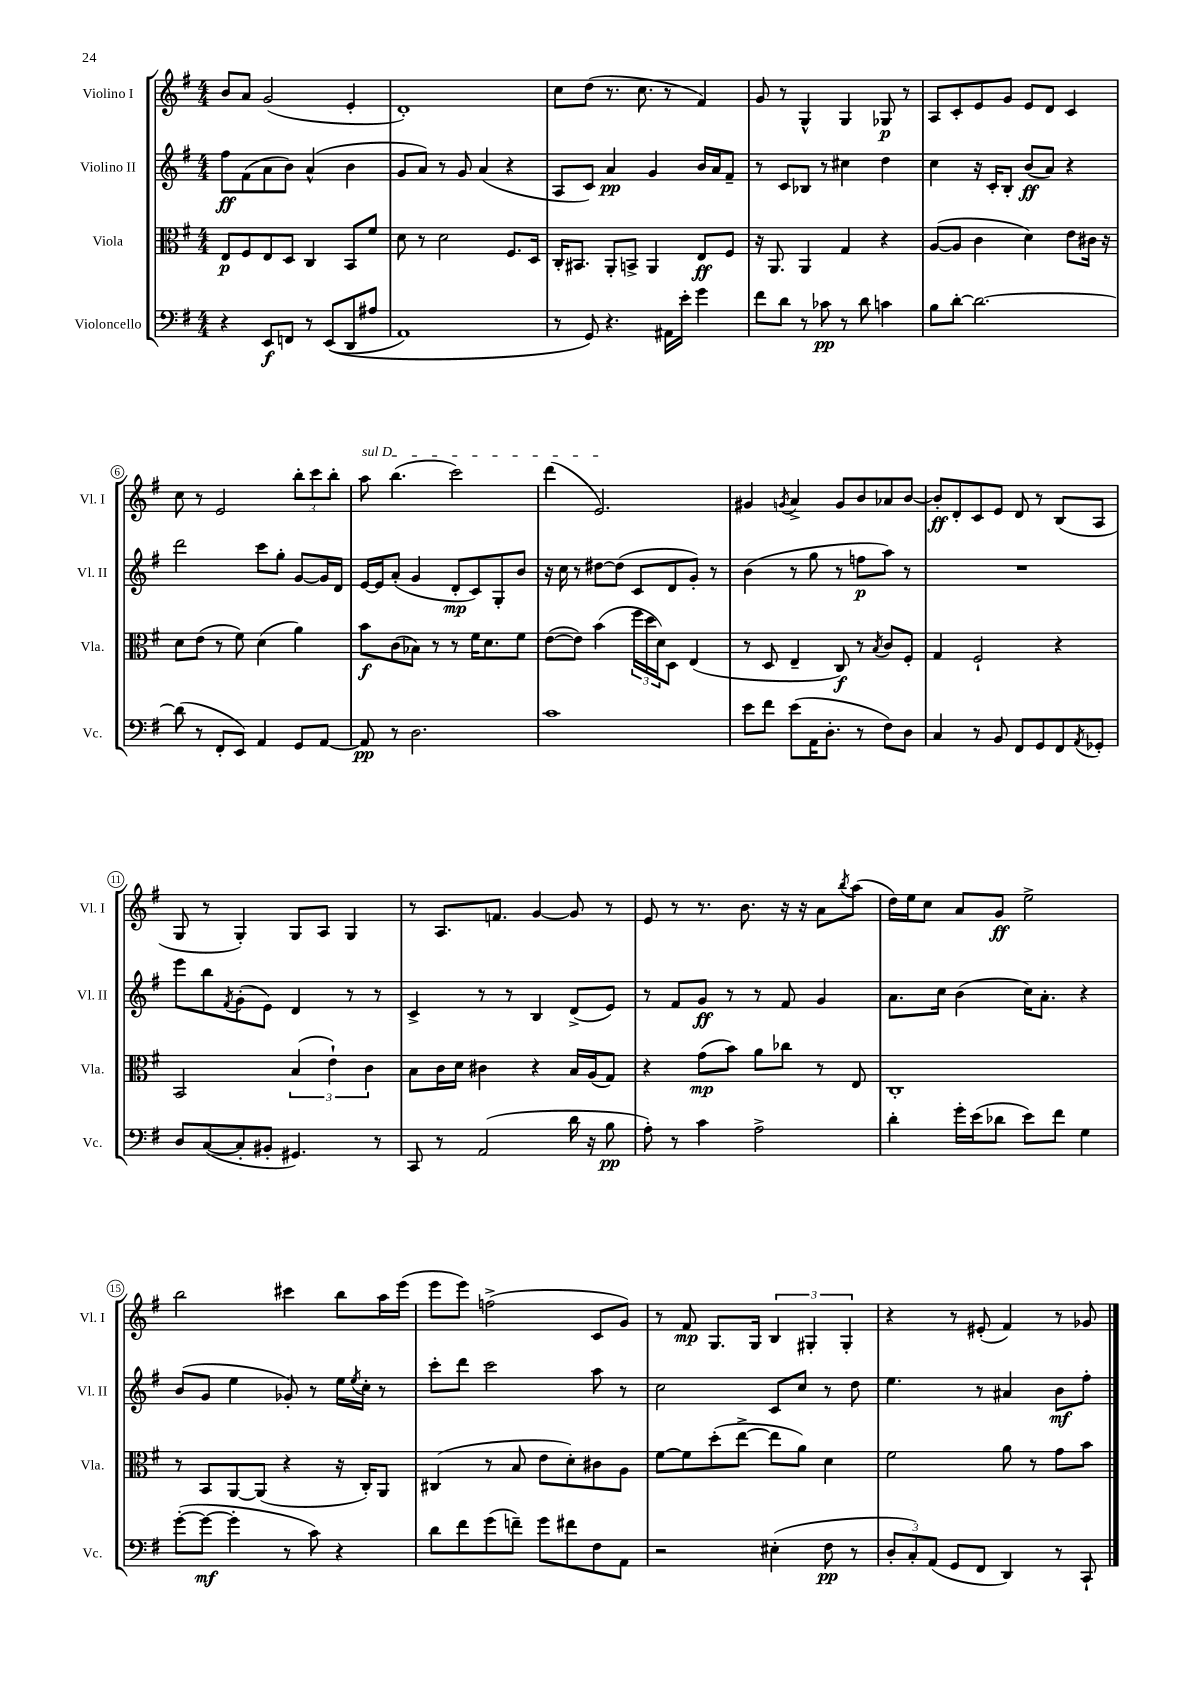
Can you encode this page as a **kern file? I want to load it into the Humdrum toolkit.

**kern	**dynam	**kern	**dynam	**kern	**dynam	**kern	**dynam
*part4	*part4	*part3	*part3	*part2	*part2	*part1	*part1
*staff4	*staff4	*staff3	*staff3	*staff2	*staff2	*staff1	*staff1
*I"Violoncello	*	*I"Viola	*	*I"Violino II	*	*I"Violino I	*
*I'Vc.	*	*I'Vla.	*	*I'Vl. II	*	*I'Vl. I	*
*clefF4	*	*clefC3	*	*clefG2	*	*clefG2	*
*k[f#]	*	*k[f#]	*	*k[f#]	*	*k[f#]	*
*M4/4	*	*M4/4	*	*M4/4	*	*M4/4	*
=1	=1	=1	=1	=1	=1	=1	=1
4r	.	8E/L	p	8ff#\L	ff	8b/L	.
.	.	8F#/	.	(8f#\	.	8a/J	.
8EE/L	f	8E/	.	8a\	.	(2g/	.
8FFn/J	.	8D/J	.	8b\J)	.	.	.
8r	.	4C/	.	(4a^^/	.	.	.
((8EE/L	.	.	.	.	.	.	.
8DD/	.	8BB/L	.	4b\	.	4e'/	.
8A#X/J	.	8f#/J	.	.	.	.	.
=2	=2	=2	=2	=2	=2	=2	=2
1AA)	.	8d\	.	8g/L	.	1d')	.
.	.	8r	.	8a/J)	.	.	.
.	.	2d\	.	8r	.	.	.
.	.	.	.	8g/	.	.	.
.	.	.	.	(4a/	.	.	.
.	.	8.F#/L	.	4r	.	.	.
.	.	16D/Jk	.	.	.	.	.
=3	=3	=3	=3	=3	=3	=3	=3
8r	.	16C'/KL	.	8A/L	.	8cc\L	.
.	.	8.BB#X/J	.	.	.	.	.
8GG/)	.	.	.	8c/J)	.	(8dd\J	.
4.r	.	8AA'/L	.	4a/	pp	8.r	.
.	.	8BBn^/J	.	.	.	.	.
.	.	.	.	.	.	8.cc\	.
.	.	4AA/	.	4g/	.	.	.
16AA#X\LL	.	.	.	.	.	8r	.
16e'\JJ	.	.	.	.	.	.	.
4g\	.	8E/L	ff	16b/LL	.	4f#/)	.
.	.	.	.	16a/J	.	.	.
.	.	8F#/J	.	8f#~/J	.	.	.
=4	=4	=4	=4	=4	=4	=4	=4
8f#\L	.	16r	.	8r	.	8g/	.
.	.	8.AA/	.	.	.	.	.
8d\J	.	.	.	8c/L	.	8r	.
8r	.	4AA/	.	8B-X/J	.	4G^^/	.
8c-X\	pp	.	.	8r	.	.	.
8r	.	4G/	.	4cc#X\	.	4G/	.
8d\	.	.	.	.	.	.	.
4cn\	.	4r	.	4dd\	.	8G-X/	p
.	.	.	.	.	.	8r	.
=5	=5	=5	=5	=5	=5	=5	=5
8B\L	.	([8A/L	.	4cc\	.	8A/L	.
[8d'\J	.	8A/J]	.	.	.	8c'/	.
2.d\_	.	4c\	.	16r	.	8e/	.
.	.	.	.	16c'/KL	.	.	.
.	.	.	.	8B'/J	.	8g/J	.
.	.	4d\)	.	(8b/L	ff	8e/L	.
.	.	.	.	8a/J)	.	8d/J	.
.	.	8e\L	.	4r	.	4c/	.
.	.	16c#X\Jk	.	.	.	.	.
.	.	16r	.	.	.	.	.
!!LO:LB:g=z
=6	=6	=6	=6	=6	=6	=6	=6
(8d\]	.	8d\L	.	2ddd\	.	8cc\	.
8r	.	(8e\J	.	.	.	8r	.
8FF#'/L	.	8r	.	.	.	2e/	.
8EE/J)	.	8f#\)	.	.	.	.	.
4AA/	.	(4d\	.	8ccc\L	.	.	.
.	.	.	.	8gg'\J	.	.	.
8GG/L	.	4a\)	.	[8g/L	.	12bb'\L	.
.	.	.	.	.	.	12ccc\	.
[8AA/J	.	.	.	16g/L]	.	.	.
.	.	.	.	.	.	12bb'\J	.
.	.	.	.	16d/JJ	.	.	.
=7	=7	=7	=7	=7	=7	=7	=7
!	!	!	!	!	!	!LO:TX:a:i:t=sul D	!
8AA/]	pp	8b\L	f	[16e/LL	.	8aa\	.
.	.	.	.	16e/J]	.	.	.
8r	.	(8c\	.	(8a'/J	.	(4.bb\	.
2.D\	.	8B-X\J)	.	4g/	.	.	.
.	.	8r	.	.	.	.	.
.	.	8r	.	8d'/L	mp	2ccc\)	.
.	.	16f#\KL	.	8c/)	.	.	.
.	.	8.d\	.	.	.	.	.
.	.	.	.	8G'/	.	.	.
.	.	8f#\J	.	8b/J	.	.	.
=8	=8	=8	=8	=8	=8	=8	=8
1c	.	([8e\L	.	16r	.	(4ddd\	.
.	.	.	.	16cc\	.	.	.
.	.	8e\J])	.	8r	.	.	.
.	.	(4b\	.	[8dd#X\L	.	2.e/)	.
.	.	.	.	(8dd#\J]	.	.	.
.	.	24ff#\LL	.	8c/L	.	.	.
.	.	24dd\	.	.	.	.	.
.	.	24d\J)	.	.	.	.	.
.	.	8D\J	.	8d/	.	.	.
.	.	(4E/	.	8g'/J)	.	.	.
.	.	.	.	8r	.	.	.
=9	=9	=9	=9	=9	=9	=9	=9
8e\L	.	8r	.	(4b\	.	4g#X/	.
8f#\J	.	8D/	.	.	.	.	.
.	.	.	.	.	.	8qgn/	.
(8e\L	.	4E~/	.	8r	.	4a^/	.
16AA\K	.	.	.	8gg\	.	.	.
8.D'\J	.	.	.	.	.	.	.
.	.	8C/)	f	8r	.	8g/L	.
8r	.	8r	.	8ffn\L	p	8b/	.
.	.	8qB/	.	.	.	.	.
8F#\L)	.	8c/L	.	8aa\J)	.	8a-X/	.
8D\J	.	8F#'/J	.	8r	.	[8b/J	.
=10	=10	=10	=10	=10	=10	=10	=10
4C/	.	4G/	.	1r	.	8b'/L]	ff
.	.	.	.	.	.	8d'/	.
8r	.	2F#`/	.	.	.	8c/	.
8BB/	.	.	.	.	.	8e/J	.
8FF#/L	.	.	.	.	.	8d/	.
8GG/	.	.	.	.	.	8r	.
8FF#/	.	4r	.	.	.	(8B/L	.
8qAA/	.	.	.	.	.	.	.
8GG-X'/J	.	.	.	.	.	8A/J	.
!!LO:LB:g=z
=11	=11	=11	=11	=11	=11	=11	=11
8D/L	.	2BB/	.	8eee\L	.	8G/	.
([8C/	.	.	.	8bb\	.	8r	.
.	.	.	.	8qf#/	.	.	.
8C'/]	.	.	.	(8g'\	.	4G'/)	.
8BB#X'/J	.	.	.	8e\J)	.	.	.
4.GG#X/)	.	(6B/	.	4d/	.	8G/L	.
.	.	.	.	.	.	8A/J	.
.	.	6e`\)	.	.	.	.	.
.	.	.	.	8r	.	4G/	.
.	.	6c\	.	.	.	.	.
8r	.	.	.	8r	.	.	.
=12	=12	=12	=12	=12	=12	=12	=12
8CC/	.	8B\L	.	4c^/	.	8r	.
8r	.	16c\L	.	.	.	8.A/L	.
.	.	16d\JJ	.	.	.	.	.
(2AA/	.	4c#X\	.	8r	.	.	.
.	.	.	.	.	.	8.fn/J	.
.	.	.	.	8r	.	.	.
.	.	4r	.	4B/	.	[4g/	.
16d\	.	16B/LL	.	(8d^/L	.	8g/]	.
16r	.	(16A/J	.	.	.	.	.
8B\	pp	8G/J)	.	8e/J)	.	8r	.
=13	=13	=13	=13	=13	=13	=13	=13
8A'\)	.	4r	.	8r	.	8e/	.
8r	.	.	.	8f#/L	.	8r	.
4c\	.	(8g\L	mp	8g/J	ff	8.r	.
.	.	8b\J)	.	8r	.	.	.
.	.	.	.	.	.	8.b\	.
2A^\	.	8a\L	.	8r	.	.	.
.	.	8cc-X\J	.	8f#/	.	16r	.
.	.	.	.	.	.	16r	.
.	.	8r	.	4g/	.	8a\L	.
.	.	.	.	.	.	8qbb/	.
.	.	8E/	.	.	.	(8aa\J	.
=14	=14	=14	=14	=14	=14	=14	=14
4d'\	.	1C'	.	8.a\L	.	16dd\LL)	.
.	.	.	.	.	.	16ee\J	.
.	.	.	.	.	.	8cc\J	.
.	.	.	.	16cc\Jk	.	.	.
16g'\LL	.	.	.	(4b\	.	8a/L	.
(16e\J	.	.	.	.	.	.	.
8d-X\J	.	.	.	.	.	8g/J	ff
8e\L)	.	.	.	16cc\KL)	.	2ee^\	.
.	.	.	.	8.a'\J	.	.	.
8f#\J	.	.	.	.	.	.	.
4G\	.	.	.	4r	.	.	.
!!LO:LB:g=z
=15	=15	=15	=15	=15	=15	=15	=15
([8g'\L	.	8r	.	(8b/L	.	2bb\	.
8g\J_	mf	8BB/L	.	8g/J	.	.	.
4g'\]	.	[8AA/	.	4ee\	.	.	.
.	.	(8AA/J]	.	.	.	.	.
8r	.	4r	.	8g-X'/)	.	4ccc#X\	.
8c\)	.	.	.	8r	.	.	.
4r	.	16r	.	16ee\LL	.	8bb\L	.
.	.	.	.	8qee/	.	.	.
.	.	16C'/KL)	.	16cc'\JJ	.	.	.
.	.	8AA/J	.	8r	.	16aa\L	.
.	.	.	.	.	.	(16eee\JJ	.
=16	=16	=16	=16	=16	=16	=16	=16
8d\L	.	(4C#X/	.	8ccc'\L	.	8eee\L	.
8f#\	.	.	.	8ddd\J	.	8eee\J)	.
(8g\	.	8r	.	2ccc\	.	(2ffn^\	.
8fn~\J)	.	8B/	.	.	.	.	.
8g\L	.	8e\L	.	.	.	.	.
8f#X\	.	8d'\)	.	.	.	.	.
8F#\	.	8c#X\	.	8aa\	.	8c/L	.
8AA\J	.	8A\J	.	8r	.	8g/J)	.
=17	=17	=17	=17	=17	=17	=17	=17
2r	.	[8f#\L	.	2cc\	.	8r	.
.	.	8f#\]	.	.	.	8f#/	mp
.	.	(8dd'\	.	.	.	8.G/L	.
.	.	[8ee^\J	.	.	.	.	.
.	.	.	.	.	.	16G/Jk	.
(4E#X'\	.	8ee\L]	.	8c/L	.	6B/	.
.	.	8a\J)	.	8cc/J	.	.	.
.	.	.	.	.	.	6G#X'/	.
8F#\	pp	4d\	.	8r	.	.	.
.	.	.	.	.	.	6G#'/	.
8r	.	.	.	8dd\	.	.	.
=18	=18	=18	=18	=18	=18	=18	=18
12D'/L	.	2f#\	.	4.ee\	.	4r	.
12C'/)	.	.	.	.	.	.	.
(12AA/J	.	.	.	.	.	.	.
8GG/L	.	.	.	.	.	8r	.
8FF#/J	.	.	.	8r	.	(8e#X'/	.
4DD/)	.	8a\	.	4a#X/	.	4f#/)	.
.	.	8r	.	.	.	.	.
8r	.	8g\L	.	8b\L	mf	8r	.
8CC`/	.	8b\J	.	8ff#'\J	.	8g-X/	.
==	==	==	==	==	==	==	==
*-	*-	*-	*-	*-	*-	*-	*-
